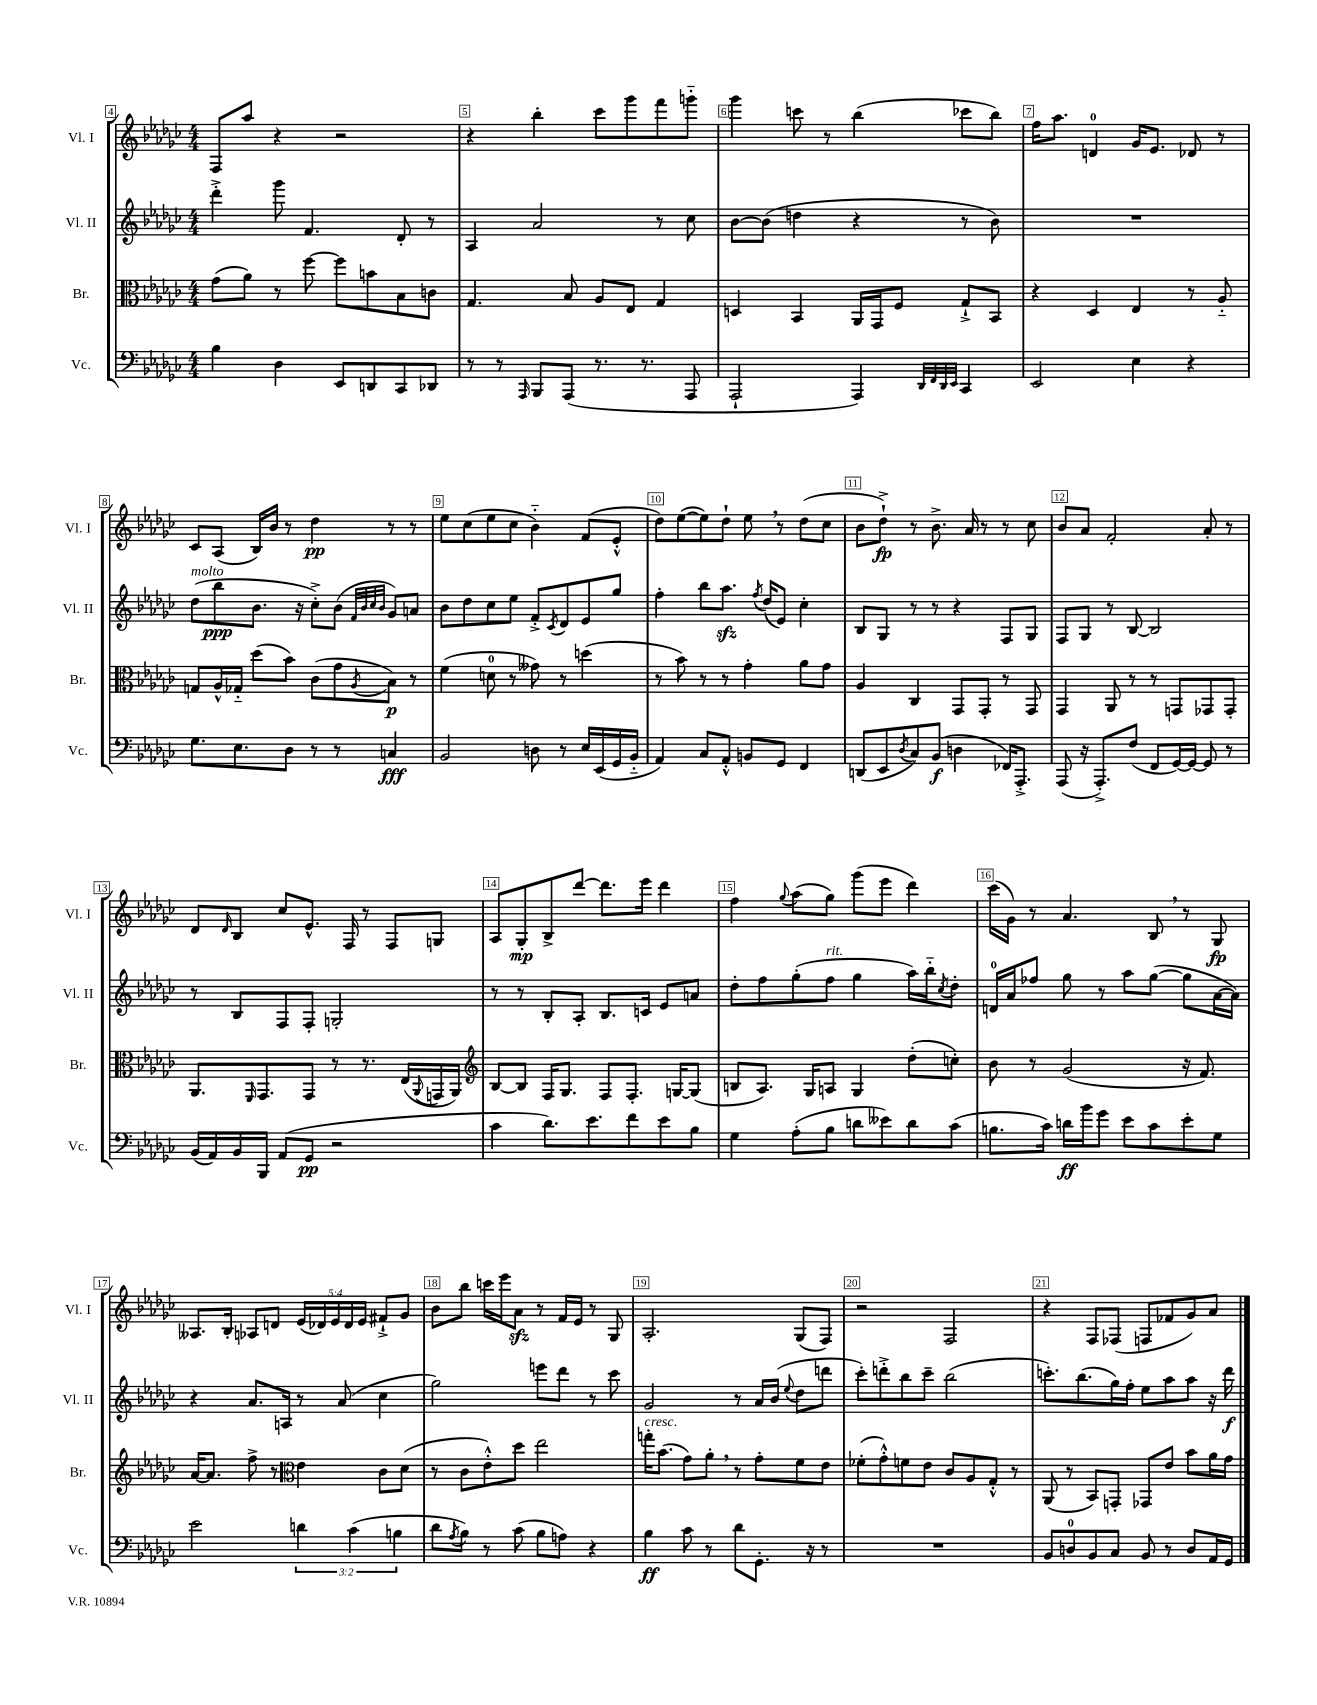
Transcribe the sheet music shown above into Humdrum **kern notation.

**kern	**kern	**kern	**kern
*staff4	*staff3	*staff2	*staff1
*clefF4	*clefC3	*clefG2	*clefG2
*k[b-e-a-d-g-c-]	*k[b-e-a-d-g-c-]	*k[b-e-a-d-g-c-]	*k[b-e-a-d-g-c-]
*M4/4	*M4/4	*M4/4	*M4/4
4B-\	(8g-\L	4ddd-'^\	8F/L
.	8a-\J)	.	8aa-/J
4D-\	8r	8ggg-\	4r
.	[8ff\	4.f/	.
8EE-/L	8ff\]L	.	2r
8DD/	8b\	.	.
8CC-/	8B-\	8d-'/	.
8DD-/J	8c\J	8r	.
=	=	=	=
8r	4.G-/	4A-/	4r
8r	.	.	.
16qqAAA-/	.	.	.
8BBB-/L	.	2a-/	4bb-'\
(8AAA-/J	8B-/	.	.
8.r	8A-/L	.	8ccc-\L
.	8E-/J	.	8ggg-\
8.r	.	.	.
.	4G-/	8r	8fff\
8AAA-/	.	8cc-\	8ggg'~\J
=	=	=	=
2AAA-`/	4D/	[8b-\L	4ggg-\
.	.	(8b-\]J	.
.	4BB-/	4dd\	8ccc\
.	.	.	8r
4AAA-/)	16AA-/LL	4r	(4bb-\
.	16GG-/J	.	.
.	8F/J	.	.
32qqDD-/LLL	.	.	.
32qqFF/	.	.	.
32qqDD-/	.	.	.
32qqEE-/JJJ	.	.	.
4CC-/	8G-`^/L	8r	8ccc-\L
.	8BB-/J	8b-\)	8bb-\J)
=	=	=	=
2EE-/	4r	1r	16ff\LK
.	.	.	8.aa-\J
.	4D-/	.	4d/
4E-\	4E-/	.	16g-/LK
.	.	.	8.e-/J
4r	8r	.	8d-/
.	8A-'~/	.	8r
=	=	=	=
8.G-\L	8G/L	(8dd-\L	8c-/L
.	16A-^^/L	8bb-\	(8A-/J
8.E-\	16G-'~/JJ	.	.
.	(8dd-\L	8.b-\J	16B-/LL)
.	.	.	16b-/JJ
8D-\J	8b-\J)	.	8r
.	.	16r	.
8r	(8c-\L	8cc-'^\L)	4dd-\
8r	8g-\	(8b-\J	.
.	.	32qqf/LLL	.
.	.	32qqb-/	.
.	.	32qqcc-/	.
.	8qA-/	32qqb-/JJJ	.
4C/	8B-\J)	8g-/L)	8r
.	8r	8a/J	8r
=	=	=	=
2BB-/	(4f\	8b-\L	8ee-\L
.	.	8dd-\	(8cc-\
.	8d\	8cc-\	8ee-\
.	8r	8ee-\J	8cc-\J
8D\	8g--\)	8f'^/L	4b-'~\)
.	.	8qc-/	.
8r	8r	8d-/	.
16E-/LL	(4dd\	8e-/	(8f/L
(16EE-/	.	.	.
16GG-/	.	8gg-/J	8e-'^^/J
16BB-'~/JJ	.	.	.
=	=	=	=
4AA-/)	8r	4ff'\	8dd-\L)
.	8b-\)	.	([8ee-\
8C-/L	8r	8bb-\L	8ee-\])
8AA-'^^/J	8r	8.aa-\J	8dd-`\J
8BB/L	4g-'\	.	8ee-\
.	.	8qff/	.
.	.	(16dd-/LK	.
8GG-/J	.	8e-/J)	8r
4FF/	8a-\L	4cc-'\	(8dd-\L
.	8g-\J	.	8cc-\J
=	=	=	=
(8DD/L	4A-/	8B-/L	8b-\L
8EE-/	.	8G-/J	8dd-`^\J)
8qD-/	.	.	.
8C-/)	4C-/	8r	8r
(8BB-/J	.	8r	8.b-^\
4D\	8GG-/L	4r	.
.	.	.	16a-/
.	8GG-'/J	.	8r
16FF-/LK)	8r	8F/L	8r
8.AAA-'^/J	.	.	.
.	8GG-/	8G-/J	8cc-\
=	=	=	=
(8AAA-/	4GG-/	8F/L	8b-/L
16r	.	8G-/J	8a-/J
8.AAA-'^/L)	.	.	.
.	8AA-/	8r	2f'/
(8F/J	8r	[8B-/	.
8FF/L	8r	2B-/]	.
[16GG-/L)	8GG/L	.	.
16GG-/_JJ	.	.	.
8GG-/]	8GG-/	.	8a-'/
8r	8GG-'/J	.	8r
=	=	=	=
(16BB-/LL	8.AA-/L	8r	8d-/L
16AA-/)	.	.	.
.	.	.	16qqd-/
16BB-/	.	8B-/L	8B-/J
.	16qqFF/	.	.
16BBB-/JJ	8.GG-/	.	.
(8AA-/L	.	8F/	8cc-/L
8GG-/J	8GG-/J	8F'/J	8.e-^^/J
2r	8r	2G'/	.
.	.	.	16F/
.	8.r	.	8r
.	.	.	8F/L
.	(16E-/LL	.	.
.	8qqAA-/	.	.
.	16GG/	.	8G/J
.	16AA-/JJ)	.	.
=	=	=	=
*	*clefG2	*	*
4c-\	[8B-/L	8r	8A-/L
.	8B-/]J	8r	8G-'/
8.d-\L)	16F/LK	8B-'/L	8B-^/
.	8.G-/J	.	.
.	.	8A-'/J	[8ddd-/J
8.e-\	.	.	.
.	8F/L	8.B-/L	8.ddd-\]L
8f\	8.F'/J	.	.
.	.	16c/Jk	16eee-\Jk
8e-\	.	8e-/L	4ddd-\
.	[16G/LK	.	.
8B-\J	(8G/]J	8a/J	.
=	=	=	=
4G-\	8B/L	8dd-'\L	4ff\
.	8.A-/J)	8ff\	.
.	.	.	8qqgg-/
(8A-'\L	.	(8gg-'\	(8aa-\L
.	16G-/LK	.	.
8B-\J	8A/J	8ff\J	8gg-\J)
8d\L	4G-/	4gg-\	(8ggg-\L
8e--\)	.	.	8eee-\J
8d\	(8dd-'\L	16aa-\LL)	4ddd-\)
.	.	16bb-'~\J	.
.	.	8qcc-/	.
(8c-\J	8cc'\J)	8dd-'\J	.
=	=	=	=
8.B\L	8b-\	16d/LL	(16ccc-\LL
.	.	16a-/J	16g-\JJ)
.	8r	8ff-/J	8r
16c-\Jk)	.	.	.
16d\LL	(2g-/	8gg-\	4.a-/
16b-\J	.	.	.
8g-\J	.	8r	.
8e-\L	.	8aa-\L	.
8c-\	.	([8gg-\J	8B-/
8e-'\	16r	8gg-\]L	8r
.	8.f/)	.	.
8G-\J	.	[16a-\L	8G-/
.	.	16a-\]JJ)	.
=	=	=	=
2e-\	[16a-/LK	4r	8.A--/L
.	8.a-/]J	.	.
.	.	.	16B-'/Jk
.	8ff^\	8.a-/L	8A-/L
.	8r	.	8d/J
.	.	16A/Jk	.
*	*clefC3	*	*
6d\	4e-\	8r	(20e-/LL
.	.	.	20d-/)
.	.	.	20e-/
.	.	(8a-/	.
.	.	.	20d-/
(6c-\	.	.	.
.	.	.	20e-/JJ
.	8c-\L	4cc-\	8f#`^/L
6B\	.	.	.
.	(8d-\J	.	8g-/J
=	=	=	=
8d-\L	8r	2gg-\)	8b-\L
8qA-/	.	.	.
8B-\J)	8c-\L	.	8bb-\J
8r	8e-'^^\)	.	16ccc\LL
.	.	.	16eee-\J
(8c-\	8dd-\J	.	8a-\J
8B-\L	2ee-\	8eee\L	8r
8A\J)	.	8ddd-\J	16f/LL
.	.	.	16e-/JJ
4r	.	8r	8r
.	.	8ccc-\	8G-/
=	=	=	=
4B-\	16gg'\LK	2g-/	2.A-'/
.	(8.b-\J	.	.
8c-\	8g-\L)	.	.
8r	8a-'\J	.	.
8d-\L	8r	8r	.
8.GG-'\J	8g-'\L	16a-/LL	.
.	.	(16b-/JJ	.
.	.	8qqee-/	.
.	8f\	8dd-\L	(8G-/L
16r	.	.	.
8r	8e-\J	8ddd\J	8F/J)
=	=	=	=
1r	(8f-'\L	8ccc-'\L)	2r
.	8g-'^^\)	8ddd'^\	.
.	8f\	8bb-\	.
.	8e-\J	8ccc-~\J	.
.	8c-/L	(2bb-\	2F/
.	8A-/	.	.
.	8G-'^^/J	.	.
.	8r	.	.
=	=	=	=
8BB-/L	(8AA-/	8.ccc'\L)	4r
8D/	8r	.	.
.	.	(8.bb-\	.
8BB-/	8BB-/L)	.	8F/L
8C-/J	8GG'/J	16gg-\L)	(8F-/J
.	.	16ff'\JJ	.
8BB-/	8GG-/L	8ee-\L	8F/L
8r	8e-/J	8aa-\	8f-/
8D/L	8b-\L	8aa-\J	8g-/)
16AA-/L	16a-\L	16r	8a-/J
16GG-/JJ	16g-\JJ	16ddd-\	.
==	==	==	==
*-	*-	*-	*-
